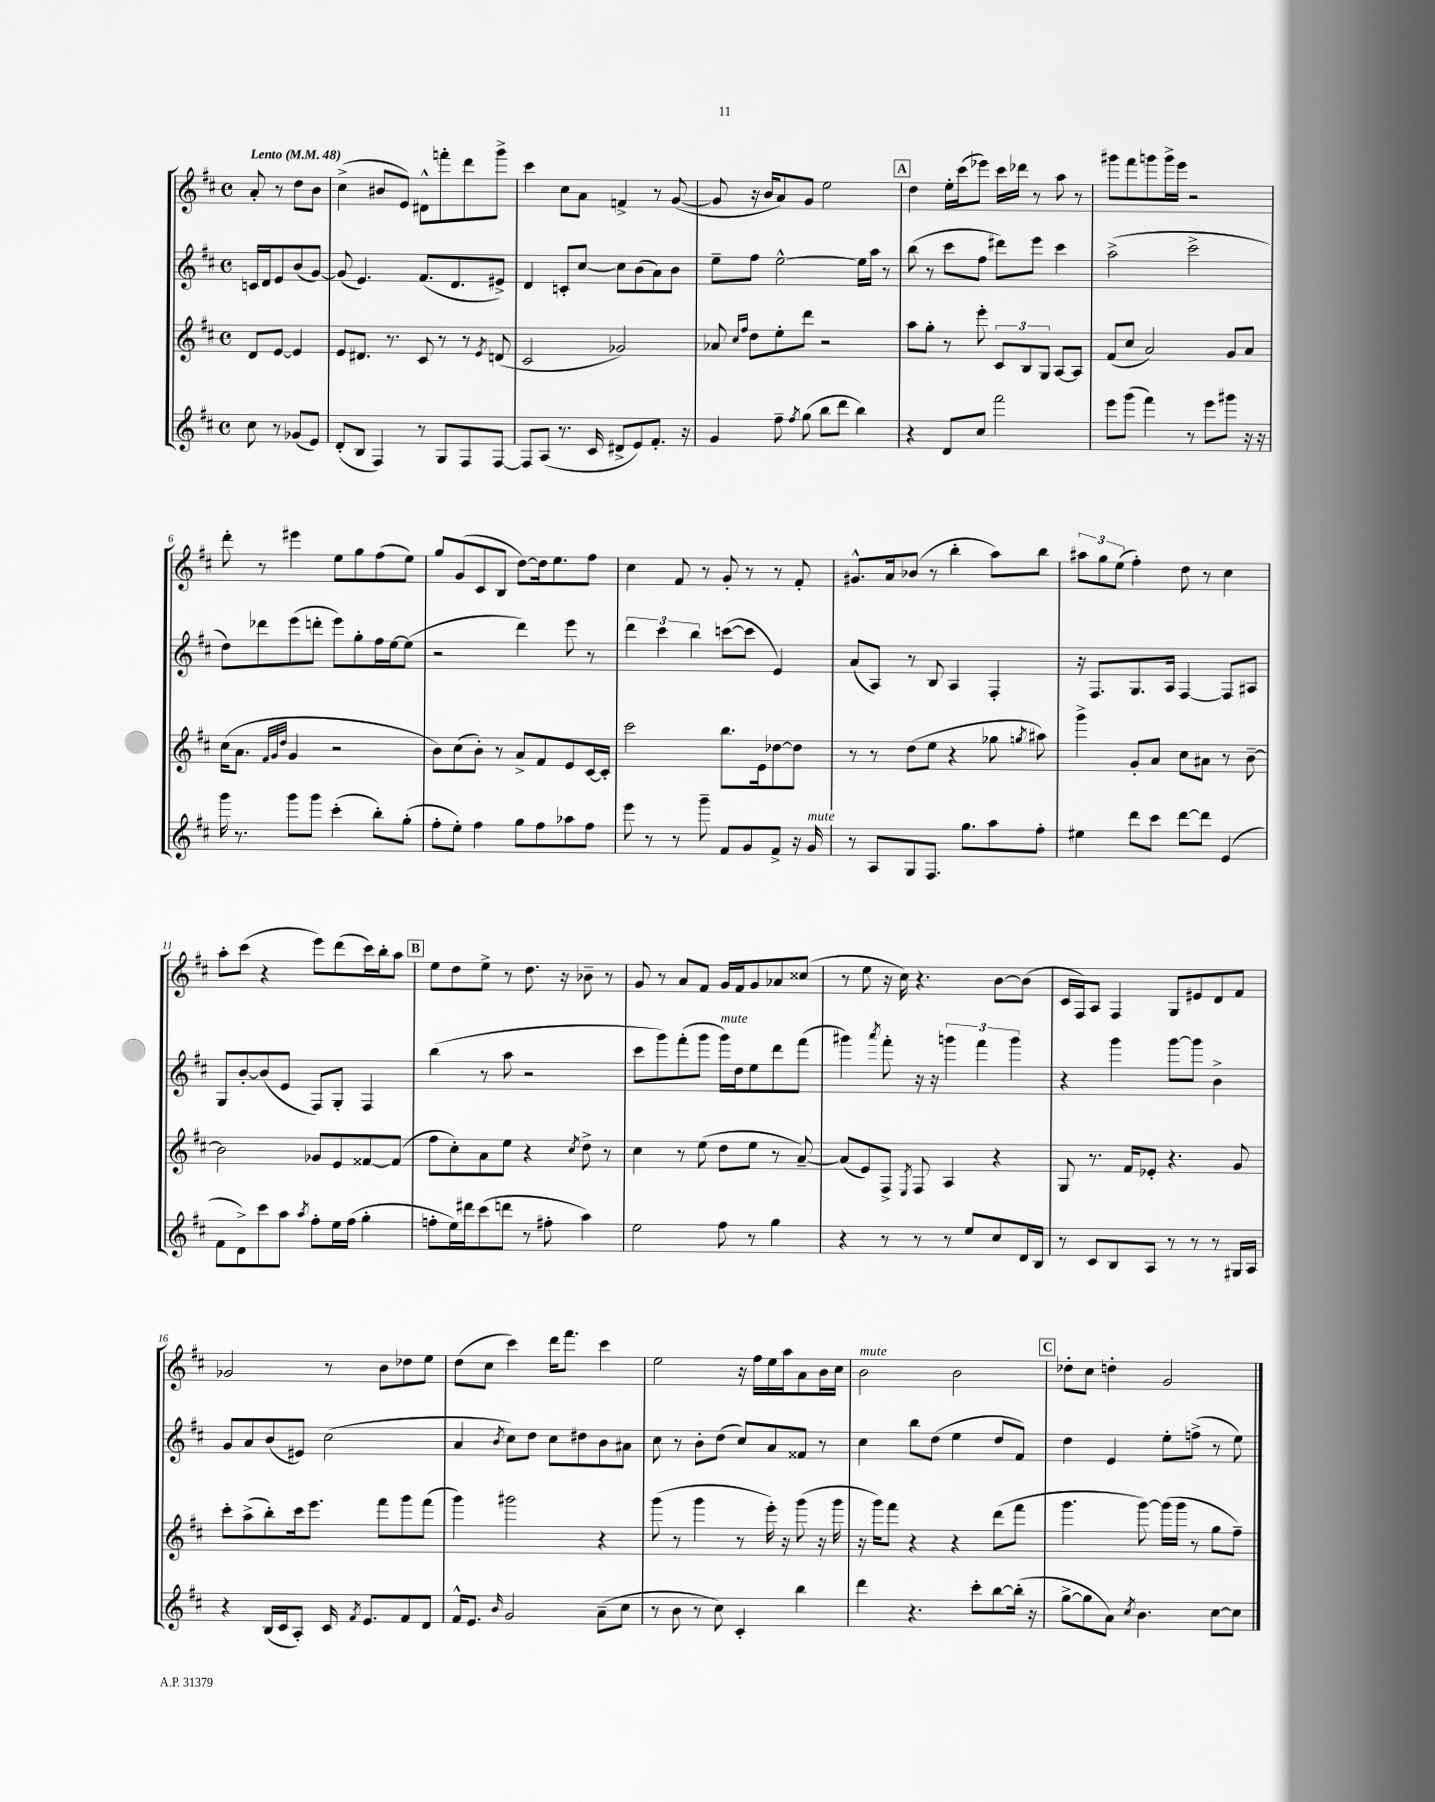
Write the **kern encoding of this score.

**kern	**kern	**kern	**kern
*staff4	*staff3	*staff2	*staff1
*clefG2	*clefG2	*clefG2	*clefG2
*k[f#c#]	*k[f#c#]	*k[f#c#]	*k[f#c#]
*M4/4	*M4/4	*M4/4	*M4/4
*met(c)	*met(c)	*met(c)	*met(c)
*MM48	*MM48	*MM48	*MM48
8cc#\	8d/L	16c/LL	8a'/
.	.	16d/J	.
8r	[8e/J	8e/	8r
(8g-/L	4e/]	(8b/	8dd\L
8e/J)	.	[8g/J)	8b\J
=	=	=	=
(8d'/L	8e/L	(8g/]	(4cc#^\
8B/J	8.d#/J	4.e/)	.
4F#/)	.	.	8b#/L
.	8.r	.	.
.	.	.	8e/J)
8r	8c#/	(8.f#/L	8d#^^\L
8G/L	8r	.	8fff'\
.	.	8.d/	.
8F#/	8r	.	8ddd\
.	8qe/	.	.
[8F#/J	(8d/	8e#^/J)	8ggg^\J
=	=	=	=
8F#/]L	2c#/	4d/	4ccc#\
(8A/J	.	.	.
8.r	.	8c'/L	8cc#\L
.	.	[8cc#/J	8a\J
16c#/	.	.	.
8d#^/L	2g-/)	8cc#\]L	4f^/
8e/)	.	(8b\	.
8.f#'/J	.	8a\)	8r
.	.	8b\J	([8g/
16r	.	.	.
=	=	=	=
4g/	8a-/	8ee~\L	8g/]
.	16qqcc#/LL	.	.
.	16qqff#/JJ	.	.
.	8dd\L	8ff#\J	16r
.	.	.	16b/LK
8ff#~\	8ee'\	[2ee^^\	8a/)
8qff#/	.	.	.
(8gg\	8ddd\J	.	8g/J
8bb\L	2r	.	2ee\
8ddd\J	.	.	.
4bb\)	.	16ee\]LL	.
.	.	16aa\JJ	.
.	.	8r	.
=	=	=	=
4r	8aa\L	(8bb\	4dd\
.	8gg'\J	8r	.
8d/L	8r	8ccc#\L	16ee'\LL
.	.	.	(16ccc#\J
8cc#/J	8eee'\	8ff#\J	8eee-\J)
2fff#\	12c#/L	8ddd#\L)	16ccc#\LL
.	.	.	16ddd-\JJ
.	12B/	.	.
.	.	8eee\J	8r
.	12G/J	.	.
.	[8A/L	4ccc#\	8aa\
.	8A/]J	.	8r
=	=	=	=
8eee\L	(8f#/L	(2aa^\	8ggg#\L
(8ggg\J	8cc#/J	.	8fff#\
4fff#\)	2a/)	.	8ggg\
.	.	.	16ggg^\L
.	.	.	16eee\JJ
8r	.	2ccc#^\	2r
8eee\L	.	.	.
8ggg#\J	8g/L	.	.
16r	8a/J	.	.
16r	.	.	.
=	=	=	=
16ggg\	(16cc#\LK	8dd\L)	8ddd'\
8.r	8.a\J	.	.
.	.	8ddd-\	8r
.	32qqf#/LLL	.	.
.	32qqg/	.	.
.	32qqdd/JJJ	.	.
8ggg\L	4g/	(8eee\	4eee#\
8ggg\J	.	8ddd'\J	.
(4ccc#'\	2r	8eee\L)	8ee\L
.	.	8gg'\	8gg\
8bb'\L)	.	16ff#\L	(8ff#\
.	.	[16ee\J	.
(8gg'\J	.	(8ee\]J	8ee\J)
=	=	=	=
8ff#'\L	8b\L)	2r	8gg/L
8ee'\J)	(8cc#\	.	(8g/
4ff#\	8b'\J)	.	8c#/
.	8r	.	8B/J
8gg\L	8a^/L	4ddd\)	[8dd\L)
8ff#\	8f#/	.	16dd\]k
.	.	.	8.ee\
8aa-\	8e/	8eee\	.
8ff#\J	[16c#/L	8r	8ff#\J
.	16c#'/]JJ	.	.
=	=	=	=
8eee\	2ccc#\	6ddd\	4cc#\
8r	.	.	.
.	.	6ccc#\	.
8r	.	.	8f#/
.	.	6bb\	.
8ggg~\	.	.	8r
8f#/L	8.bb\L	([8ccc\L	8g'/
8g/	.	8ccc\]J	8r
.	16e\k	.	.
8f#^/J	[8dd-\	4e/)	8r
16r	8dd-\]J	.	8f#'/
16g/	.	.	.
=	=	=	=
8r	8r	(8a/L	8.g#^^/L
8A/L	8r	8A/J)	.
.	.	.	16a/k
8G/	(8dd\L	8r	(8b-/J
8.F#/J	8ee\J	8B/	8r
.	4r	4A/	4bb'\
8.gg\L	.	.	.
8aa\	8gg-\	4F#'/	8aa\L)
.	8qgg/	.	.
8ff#'\J	8aa#\)	.	8bb\J
=	=	=	=
4ee#\	4ggg^\	16r	12aa#\L
.	.	8.F#/L	.
.	.	.	12gg\
.	.	.	(12ee\J
8ddd\L	8g'/L	8.G/	4ff#'\)
8ccc#\J	8a/J	.	.
.	.	16A/Jk	.
[8ddd\L	8cc#\L	[4F#/	8dd\
8ddd\]J	8a#\J	.	8r
(4e/	8r	8F#/]L	4cc#\
.	[8b~\	8A#/J	.
=	=	=	=
8f#\L	2b\]	8G/L	8aa'\L
8d^\)	.	[8b'/	(8ccc#\J
8ccc#\	.	(8b/]	4r
8aa\J	.	8e/J	.
8qaa/	.	.	.
8ff#'\L	8g-/L	8F#/L)	8eee\L)
16ee\L	8e/	8G'/J	(8ddd\
(16ff#\JJ	.	.	.
4gg'\	[8f##/	4F#/	16ccc#\L)
.	.	.	16bb'\J
.	(8f##/]J	.	8aa\J
=	=	=	=
8ff'\L	8ff#\L	(4bb\	8ee\L
16ee\L)	8cc#'\)	.	8dd\
16ddd#\J	.	.	.
(8ccc#\	8a\	8r	8ee^\J
8ddd\J	8ee\J	8aa\	8r
8r	4r	2r	8.dd\
8ff#'\	.	.	.
.	.	.	16r
.	8qcc#/	.	.
4aa\)	8dd^\	.	8b-~\
.	8r	.	8r
=	=	=	=
2ee\	4cc#\	8ccc#\L	8g/
.	.	8ggg\)	8r
.	8r	(8fff#'\	8a/L
.	(8ee\	8ggg\J	8f#/J
8ff#\	8dd\L	16ggg\LL)	16g/LL
.	.	16dd\J	16f#/J
8r	8ee\J	8ee\	8g/
4gg\	8r	8ddd\	8a-/
.	[8a~/)	(8fff#\J	(8cc##/J
=	=	=	=
4r	(8a/]L	4ggg#\)	8r
.	8e/)	.	8ee\
.	.	8qaaa/	.
8r	8F#^/J	8fff#'\	16r
.	.	.	16cc#\)
.	8qE/	.	.
8r	8F#/	16r	4.r
.	.	16r	.
8r	4A/	6ggg\	.
8ee/L	.	.	.
.	.	6fff#\	.
8cc#/	4r	.	[8b\L
.	.	6ggg\	.
16d/L	.	.	(8b\]J
16B/JJ	.	.	.
=	=	=	=
8r	8G/	4r	16c#/LL
.	.	.	16F#/J)
8c#/L	8.r	.	8A/J
8B/	.	4ggg\	4F#/
.	16f#/LK	.	.
8A/J	8e-'/J	.	.
8r	4.r	[8ggg\L	8G/L
8r	.	8ggg\]J	8e#/
8r	.	4b^\	8d/
16G#/LL	8g/	.	8f#/J
16A/JJ	.	.	.
=	=	=	=
4r	8ccc#'\L	8g/L	2g-/
.	(8aa^\	8a/	.
(16B/LL	8bb'\)	(8b/	.
16c#/J	.	.	.
8A'/J)	16ccc#\k	8e#/J)	.
.	8.eee\J	.	.
16c#/	.	(2cc#\	8r
8qf#/	.	.	.
8.e/L	.	.	.
.	8fff#\L	.	8b\L
8f#/	8ggg\	.	8dd-\
8d/J	(8fff#\J	.	8ee\J
=	=	=	=
16f#^^/LK	4ggg\)	4a/	(8dd\L
8.e/J	.	.	.
.	.	.	8cc#\J
16qqb/	.	8qb/	.
2g/	2ggg#\	8cc#\L)	4ccc#\)
.	.	8dd\J	.
.	.	8cc#\L	16ddd\LK
.	.	.	8.fff#\J
.	.	8dd#\	.
(8a~\L	4r	8b\	4ccc#\
8cc#\J	.	8a#\J	.
=	=	=	=
8r	(8ggg\	8cc#\	2ee\
8b\	8r	8r	.
8r	4ggg\	8b'\L	.
8cc#\)	.	(8dd\J	.
4c#'/	8r	8cc#/L)	16r
.	.	.	16ff#\LL
.	16eee'\)	8a/	16ee\
.	16r	.	16aa\J
4bb\	(8ggg\	8f##/J	8a\
.	16r	8r	16b\L
.	16ggg\	.	16cc#\JJ
=	=	=	=
4ddd\	16r	4cc#\	2b\
.	16ggg\LK)	.	.
.	8fff#\J	.	.
4.r	4r	8bb\L	.
.	.	(8dd\J	.
.	4r	4ee\	2b\
8ccc#'\L	.	.	.
[8bb\	(8ddd\L	8dd/L	.
(16bb'\]Jk	8fff#\J	8f#/J)	.
16r	.	.	.
=	=	=	=
[8gg^\L	4.ggg\	4dd\	8dd-'\L
8gg\]	.	.	8cc#\J
8a\J)	.	4e/	4dd'\
8qcc#/	.	.	.
4.b\	[8ggg\)	.	.
.	(16ggg\]LL	8ee'\L	2g/
.	16ggg\JJ	.	.
.	8r	(8ff^\J	.
[8cc#\L	8gg\L	8r	.
8cc#\]J	8ff#~\J)	8ee\)	.
==	==	==	==
*-	*-	*-	*-
